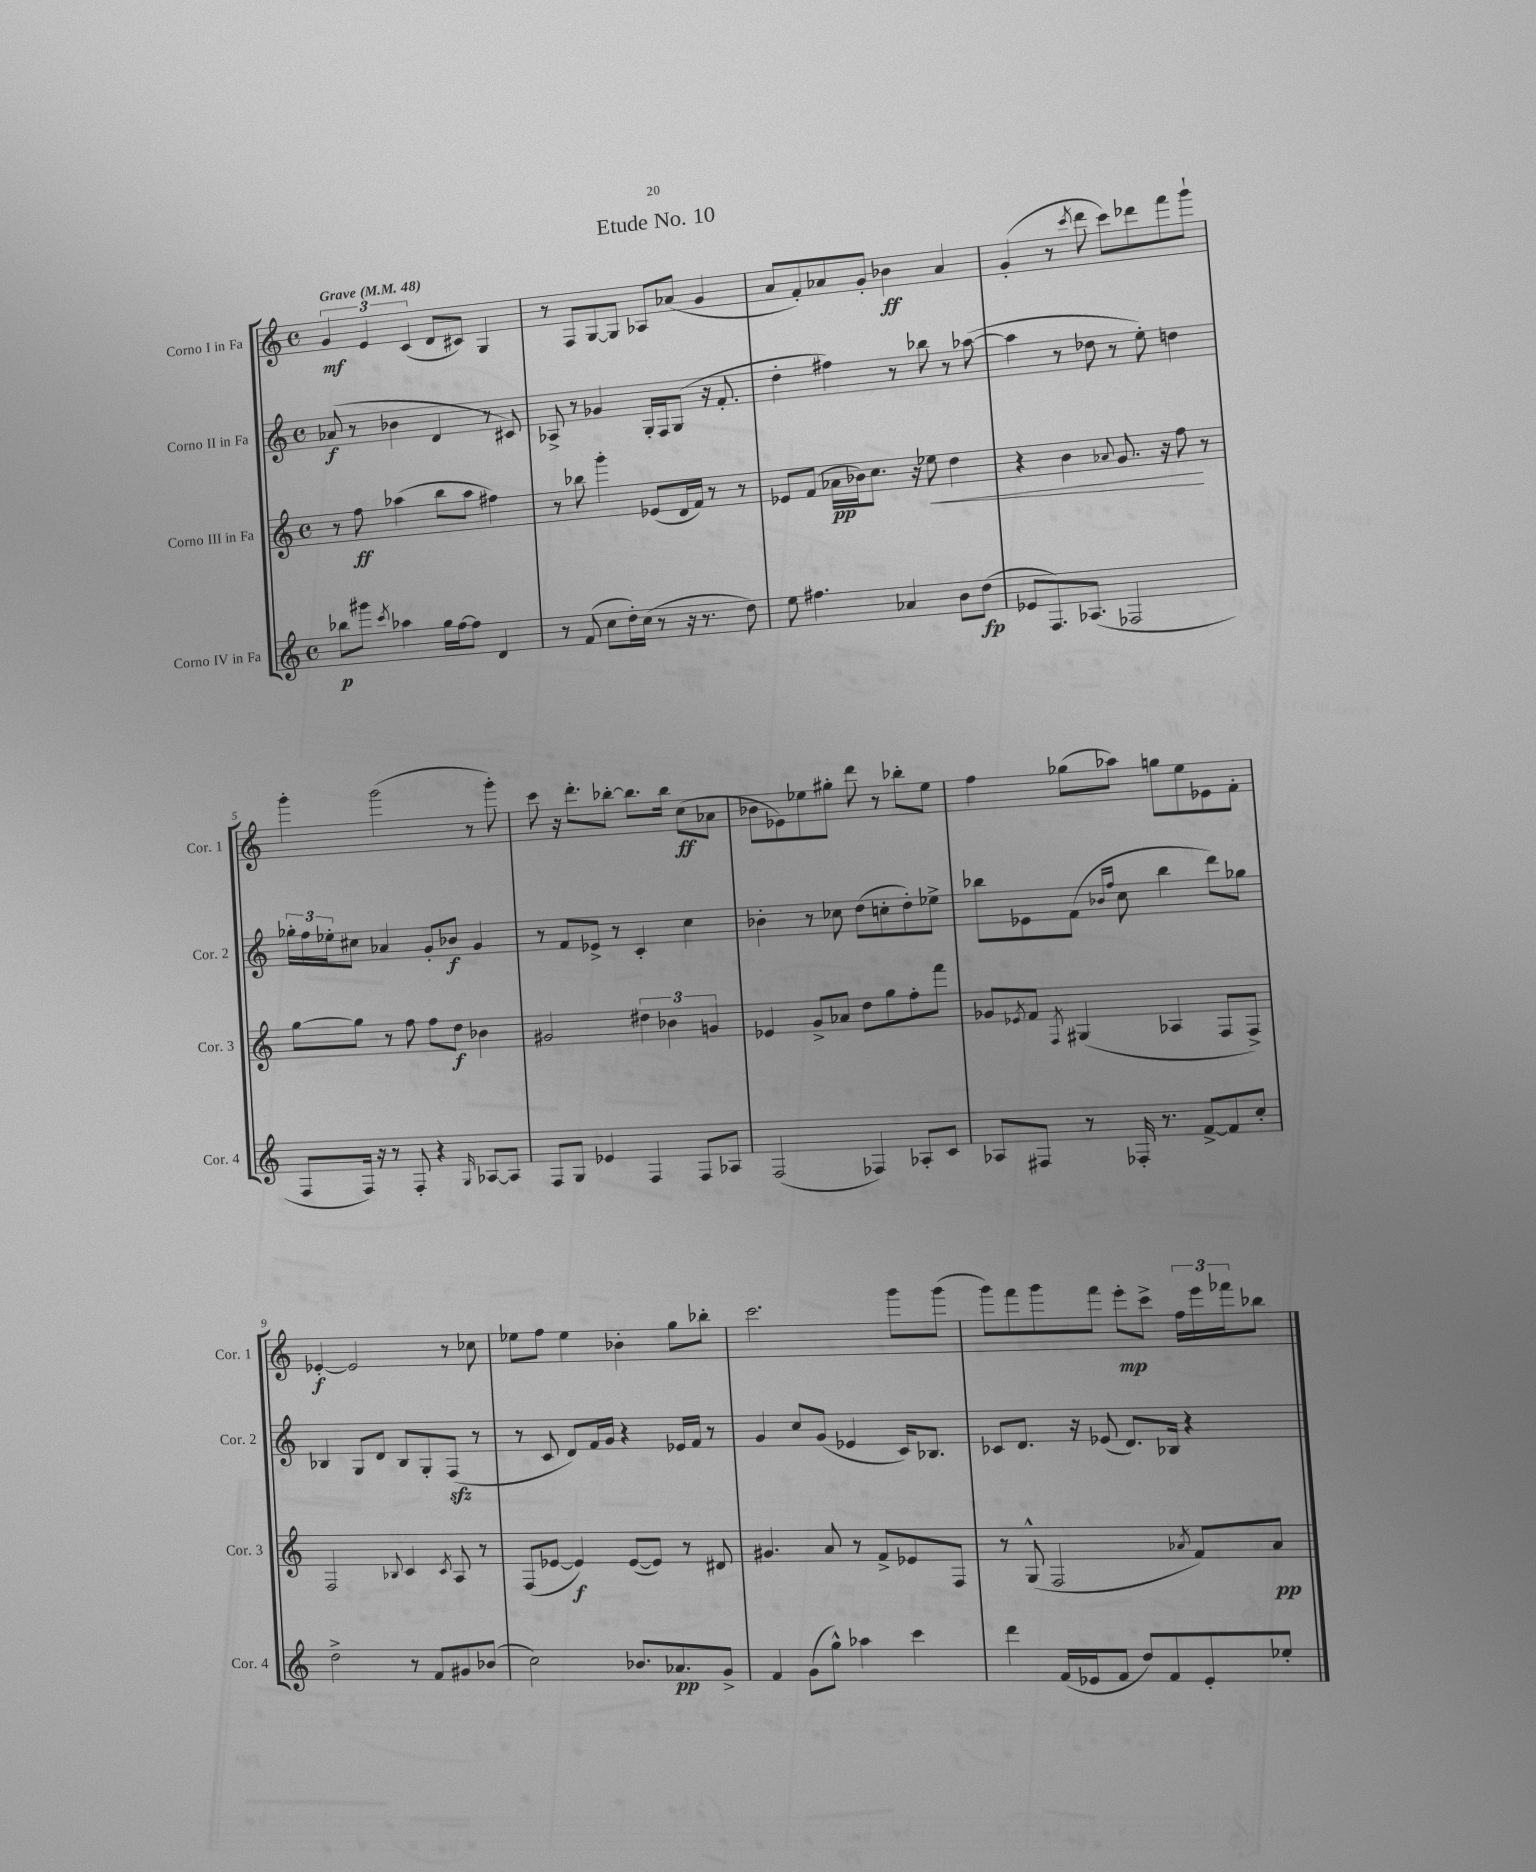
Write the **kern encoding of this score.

**kern	**kern	**kern	**kern
*staff4	*staff3	*staff2	*staff1
*clefG2	*clefG2	*clefG2	*clefG2
*k[]	*k[]	*k[]	*k[]
*M4/4	*M4/4	*M4/4	*M4/4
*met(c)	*met(c)	*met(c)	*met(c)
*MM48	*MM48	*MM48	*MM48
8bb-\L	8r	(8a-/	6g/
8ggg#\J	8ff\	8r	.
.	.	.	6e/
8qccc/	.	.	.
4aa-\	(4aa-\	4b-\	.
.	.	.	(6c/
16gg\LL	8bb\L	4d/	8d/L
[16ff\J	.	.	.
8ff\]J	8aa-\J	.	8c#/J)
4d/	4ff#\)	8r	4G/
.	.	8c#/)	.
=	=	=	=
8r	8r	8A-^/	8r
(8f/	8bb-\	8r	8F/L
8cc\L	4ggg'\	4g-/	[8G/
16dd'\L)	.	.	8G/]J
(16cc\JJ	.	.	.
8r	(8e-/L	16G'/LL	8A-/L
.	.	16F/J	.
16r	16d/L	(8G/J	(8a-/J
8.r	16f/JJ)	.	.
.	8r	16r	4g/
.	.	8.f'/	.
8dd\)	8r	.	.
=	=	=	=
8ee\	8e-/L	4dd'\	8a/L
4.ff#\	(8f/J	.	8f'/)
.	16a-\LL	4ff#\)	8a-/
.	16b-\J)	.	.
.	8.cc\J	.	8g'/J
4a-/	.	8r	4b-\
.	16r	.	.
.	8ee-\	8bb-\	.
8b\L	4dd\	8r	4a-/
(8dd\J	.	([8aa-\	.
=	=	=	=
8e-/L	4r	4aa-\]	(4g'/
8.F/)	.	.	.
.	4b\	8r	8r
(8.A-/J	.	.	.
.	.	.	8qccc/
.	.	8dd-\	8ddd\
.	8qqa-/	.	.
2F-/	8.g/	8r	8ccc\L)
.	.	8ee'\)	8ddd-\
.	16r	.	.
.	8ff\	4dd\	8fff\
.	8r	.	8ggg`\J
=	=	=	=
8F/L	[8gg\L	24gg-'\LL	4ggg'\
.	.	24ff\	.
.	.	24ee-'\J	.
16F/Jk)	8gg\]J	8cc#\J	.
16r	.	.	.
8r	8r	4a-/	(2ggg\
8F'/	8ff\	.	.
4r	8ff\L	8g'/L	.
.	8dd\J	8b-/J	.
16qqG/	.	.	.
[8A-/L	4b-\	4g/	8r
8A-/]J	.	.	8ggg'\)
=	=	=	=
8F/L	2g#/	8r	8ccc\
8G/J	.	8f/L	16r
.	.	.	8.ddd'\L
4e-/	.	8e-^/J	.
.	.	8r	[8bb-'\J
4F/	6dd#\	4c'/	8.bb-\]L
.	6b-\	.	.
.	.	.	16bb-\Jk
8F/L	.	4cc\	(8cc\L
.	6g/	.	.
8A-/J	.	.	8a-\J
=	=	=	=
(2F/	4e-/	4b-'\	8b-\L
.	.	.	8e-\)
.	8g^/L	8r	8ee-\
.	8a-/J	8cc-\	8gg#'\J
4F-/)	8dd\L	(8dd\L	8ddd\
.	8gg\	8cc'\	8r
8A-'/L	8ff'\	8dd'\)	8bb-'\L
8c/J	8fff\J	8ee-^\J	8ee-\J
=	=	=	=
8A-/L	8g-/L	8bb-\L	4ff\
.	8qe-/	.	.
8F#/J	8f/J	8e-\	.
.	8qF/	.	.
8r	(4G#/	(8f\J	(8gg-\L
.	.	16qqb-/LL	.
.	.	16qqff/JJ	.
16F-'/	.	8cc\	8aa-\J)
8.r	.	.	.
.	4A-/	4bb-\	8gg\L
[8f^/L	.	.	8ee\
8f/]	8F/L	8ddd\L)	8e-\
8cc'/J	8F^/J)	8gg-\J	8f'\J
=	=	=	=
2dd^\	2F/	4B-/	[4e-'/
.	.	8G/L	2e-/]
.	.	8d/J	.
.	8qqB-/	.	.
8r	4c/	8B-/L	.
8f/L	.	8G'/	.
.	8qc/	.	.
8g#/	8A/	(8F/J	8r
(8b-/J	8r	8r	8cc-\
=	=	=	=
2cc\)	(8F/L	8r	8ee-\L
.	[8e-/J	8c/	8ff\J
.	4e-/])	8d/L)	4ee-\
.	.	16f/L	.
.	.	16g/JJ	.
8.b-/L	([8e-/L	4r	4b-'\
.	8e-/]J)	.	.
8.a-/	.	.	.
.	8r	16e-/LL	8gg\L
.	.	16f/JJ	.
8g^/J	8d#/	8r	8bb-'\J
=	=	=	=
4f/	4.g#/	4g/	2.ccc\
(8g\L	.	8cc/L	.
8gg^^\J)	8a/	(8g/J	.
4aa-\	8r	4e-/	.
.	8f^/L	.	.
4ccc\	8e-/	16c/LK)	8ggg\L
.	.	8.B-/J	.
.	8F/J	.	(8ggg\J
=	=	=	=
4ddd\	8r	8c-/L	8ggg\L)
.	(8G^^/	8.d/J	8fff\
(16f/LL	2F/	.	8ggg\
16e-/J	.	16r	.
8f/J	.	(8e-/	8fff\J
8dd/L)	.	8.d/L)	8eee'\L
8f/	.	.	8ccc^\J
.	.	16B-/Jk	.
.	8qa-/	.	.
8e-'/	8f/L)	4r	24ff\LL
.	.	.	24eee\
.	.	.	24fff-\J
8ee-'/J	8a-/J	.	8bb-\J
==	==	==	==
*-	*-	*-	*-
